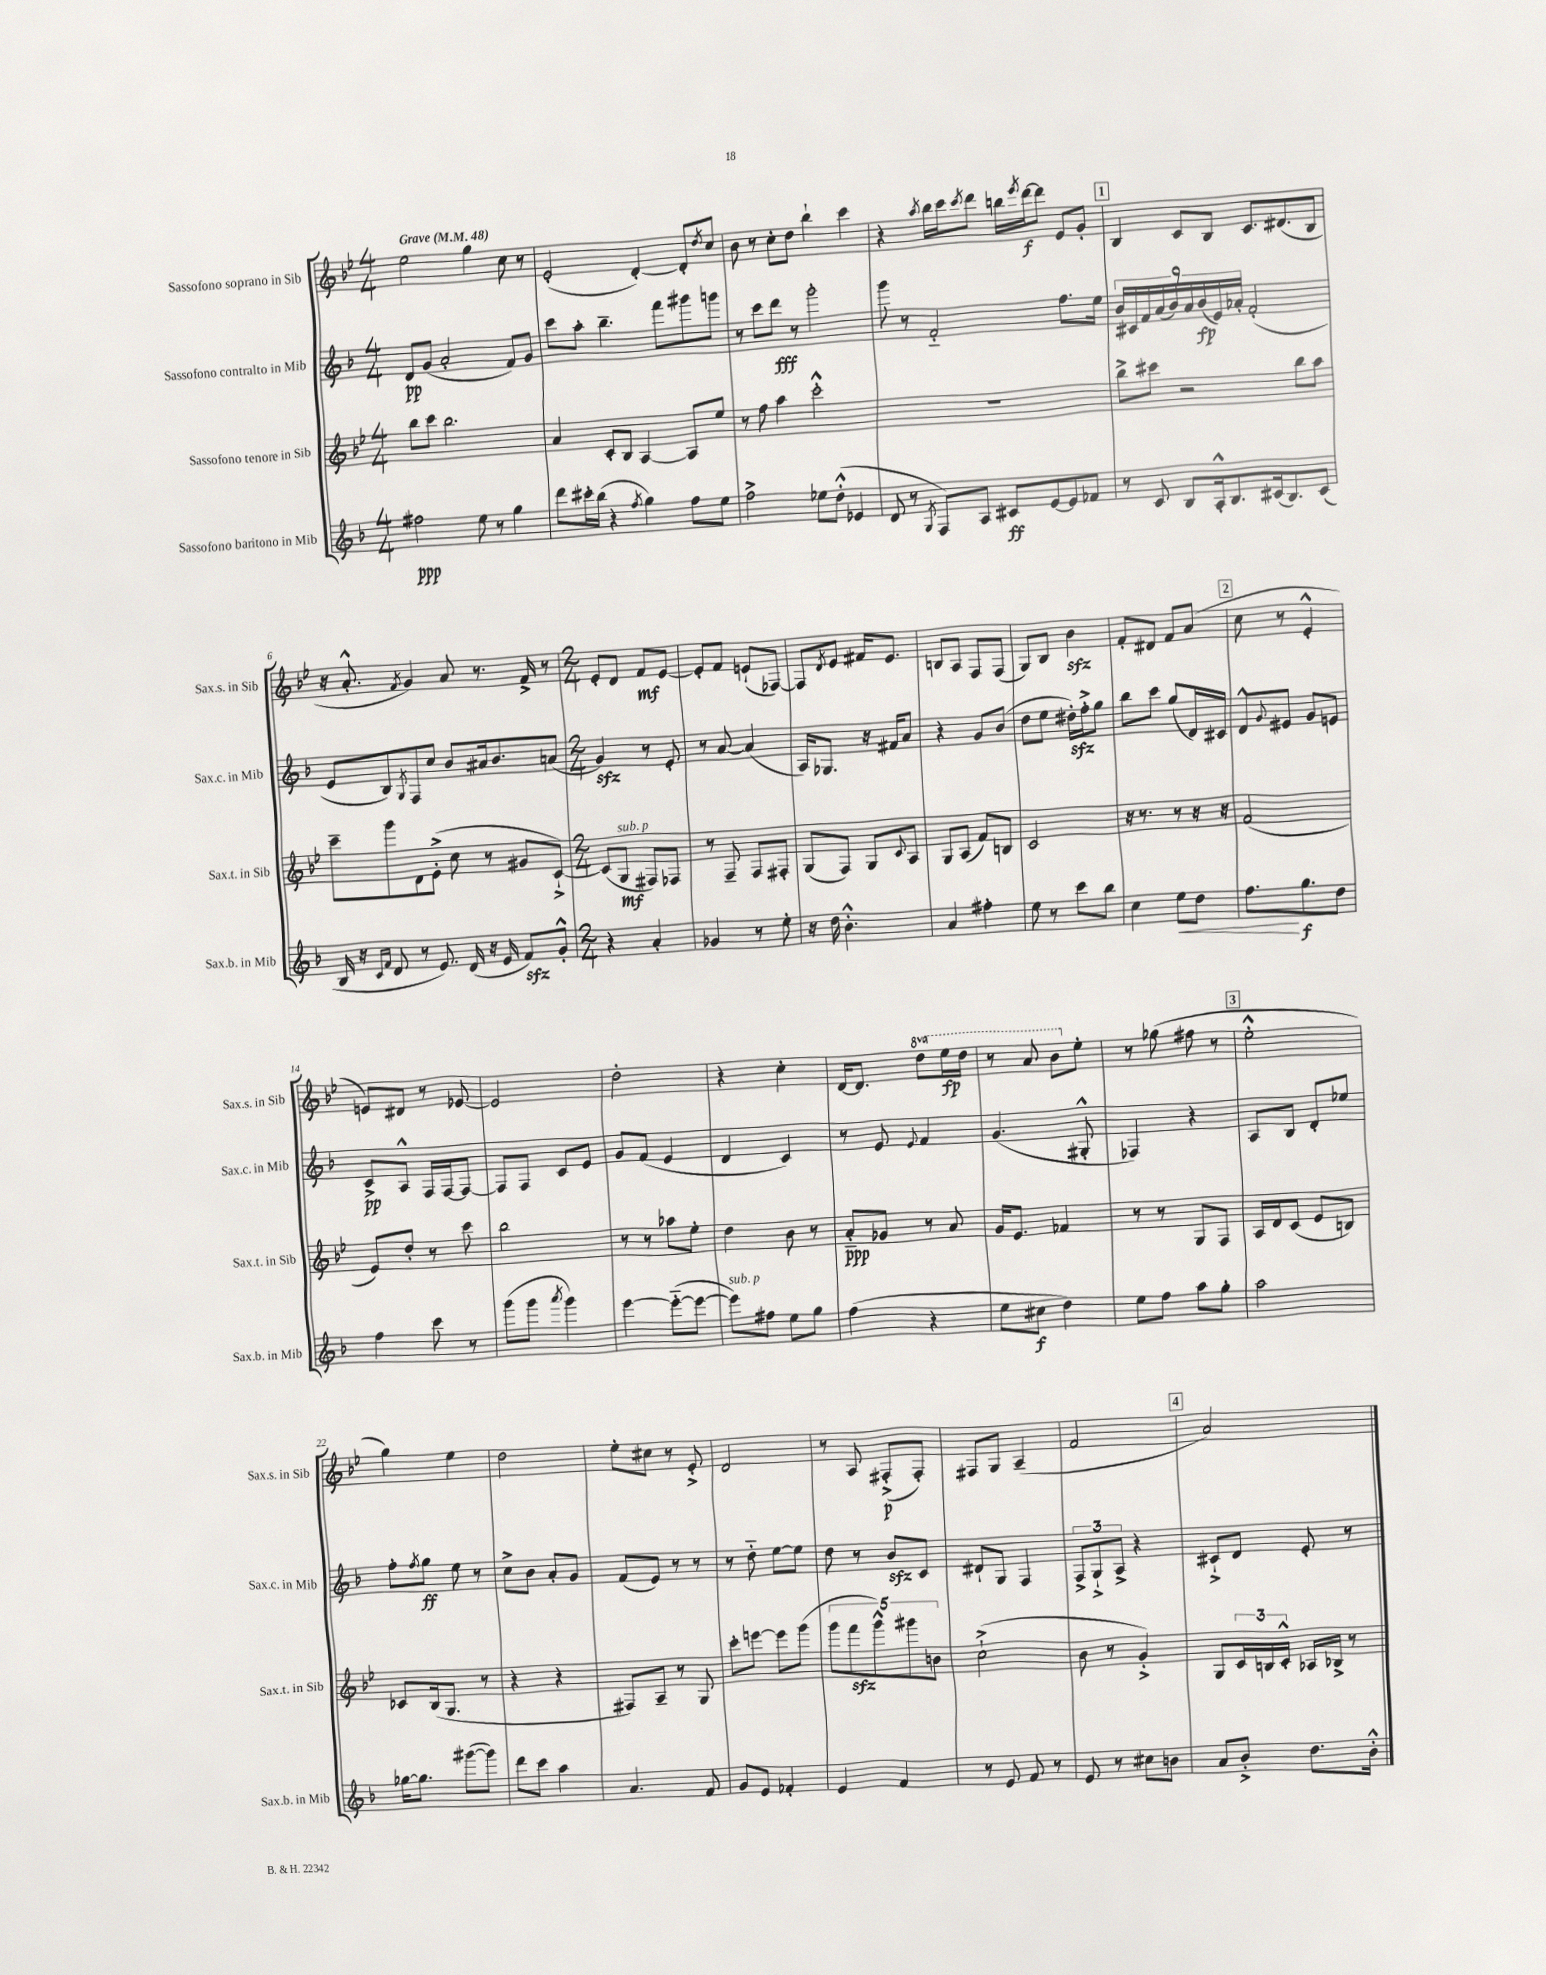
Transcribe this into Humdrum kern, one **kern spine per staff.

**kern	**kern	**kern	**kern
*staff4	*staff3	*staff2	*staff1
*clefG2	*clefG2	*clefG2	*clefG2
*k[b-]	*k[b-e-]	*k[b-]	*k[b-e-]
*M4/4	*M4/4	*M4/4	*M4/4
*MM48	*MM48	*MM48	*MM48
2ff#	8bb-	8d	2ee-
.	8ccc	(8g	.
.	2.bb-	2a'	.
8ee	.	.	4gg
8r	.	.	.
4gg	.	8f)	8cc
.	.	8g	8r
=	=	=	=
8ddd	4a	8ccc	(2e-'
16ccc#'	.	8aa'	.
(16bb-	.	.	.
4r	8c'	4.bb-~	.
.	8B-	.	.
8qff	.	.	.
4gg)	[4A	.	[4d')
.	.	8fff	.
8ff	8A]	8ggg#	8d']
.	.	.	8qdd
8ee	8ee-	8ggg	8cc
=	=	=	=
2ff^	8r	8r	8b-
.	8ff	8ccc	8r
.	4aa	8ddd	8cc'
.	.	8r	8dd
8ee-	2ccc'^^	2ggg'	4bb-`
(8dd'^^	.	.	.
4e-	.	.	4ccc
=	=	=	=
8d	1r	8ggg	4r
8r	.	8r	.
8qG	.	.	8qaa
8F)	.	2f'~	16bb-
.	.	.	16ccc
.	.	.	8qccc
8A	.	.	8ddd
8c#	.	.	16bb
.	.	.	8qeee-
.	.	.	[16ddd
[8e	.	.	8ddd]
8e]	.	8.ff	8e-
8f-	.	.	8g'
.	.	16ee	.
=	=	=	=
8r	8bb-^	18b-	4B-
.	.	18c#	.
.	.	18f	.
8c	8ccc#	.	.
.	.	(18a	.
.	.	18b-)	.
8B-	2r	.	8c
.	.	18a	.
.	.	(18b-	.
16A'^^	.	.	8B-
.	.	18e)	.
8.B-	.	.	.
.	.	18a-'	.
.	.	(2f'	8.c
(16c#	.	.	.
8.B-)	.	.	(8.d#
.	8bb-	.	.
(8c#	8aa	.	8B-
=	=	=	=
16B-	8ccc~	8e	16r
16r	.	.	8.a'^^
16qqc	.	.	.
16qqf	.	.	.
8d	8ggg	8B-)	.
.	.	8qG	8qf
8r	8d	8F	4g)
8.e)	(8e-'^	8cc	.
.	8cc	8b-	8a
(16d	.	.	.
16r	8r	16a#	8.r
16e	.	8.b-	.
8f)	8g#	.	.
.	.	.	16f^
8g'^^	[8c`^)	(8a	8r
=	=	=	=
*M2/4	*M2/4	*M2/4	*M2/4
4r	(8c]	4g)	8e-'
.	8G	.	8d
4a'	8F#)	8r	8f
.	8F-	8e'	[8e-
=	=	=	=
4g-	8r	8r	8e-']
.	8F~	[8a	8f
8r	8F	(4a]	(8e`
8ee'	8F#'	.	[8F-)
=	=	=	=
16r	(8G	16A)	8F-]
16dd	.	8.G-	.
.	.	.	8qd
4.b-'^^	8F)	.	8e-
.	8G	16r	16f#
.	.	16f#	8.e-
.	8qqc	.	.
.	8A	8a	.
=	=	=	=
4a	8G	4r	8B
.	(8A	.	8A
4ff#'	8f)	8g	8F
.	8B	(8b-	(8F
=	=	=	=
8ee	2c	8dd	8G)
8r	.	8ee	8B-
8ccc	.	16dd#')	4b-
.	.	16ff'^	.
8bb-	.	8gg	.
=	=	=	=
4cc	16r	8bb-	8f'
.	8.r	.	.
.	.	8ccc	8d#
8ee	8r	(8gg	8f
8dd	16r	16d)	(8a
.	16r	16c#	.
=	=	=	=
8.ff	(2f	8d^^	8cc
.	.	8qqg	.
.	.	8e#	8r
8.gg	.	.	.
.	.	8g	4e-'^^
8dd	.	8e	.
=	=	=	=
4ff	8e-)	8c^	8e)
.	8dd'	8A^^	8d#
8ccc	8r	16F	8r
.	.	[16F	.
8r	8ccc	8F_	[8e-
=	=	=	=
(8ggg	2bb-	8F]	2e-]
8ggg	.	8F	.
8qaaa	.	.	.
4ggg)	.	8c	.
.	.	8e	.
=	=	=	=
[4eee	8r	8g	2dd'
.	8r	(8f	.
(8eee'~_	8aa-	4e	.
8eee_	8ee-'	.	.
=	=	=	=
8eee])	4dd	4d	4r
8ff#	.	.	.
8ee	8b-	4c)	4cc'
8gg	8r	.	.
=	=	=	=
(4ff	8a'~	8r	[16d
.	.	.	8.d]
.	8g-	8e	.
.	.	8qqe	.
4r	8r	4f	8ddd
.	8a	.	16eee-
.	.	.	16ddd
=	=	=	=
8ee	16g	(4.g	8r
.	8.e-	.	.
8cc#	.	.	8aa
4dd)	4f-	.	8bb-
.	.	8G#'^^	8ee-'
=	=	=	=
8ee	8r	4F-)	8r
8ff	8r	.	(8gg-
8aa	8G	4r	8ff#
8gg'	8F	.	8r
=	=	=	=
2aa	16A	8A	2ee-'^^
.	16d	.	.
.	(8c	8B-	.
.	8e-	8d'	.
.	8B)	8ee-	.
=	=	=	=
[16gg-	8c-	8ff'	4gg)
8.gg-]	.	.	.
.	.	8qff	.
.	(16B-	8gg	.
.	8.G	.	.
([8ggg#	.	8ee	4ee-
8ggg#])	8r	8r	.
=	=	=	=
8ddd	4r	8cc^	2dd
8ccc	.	8b-	.
4aa	4r	8a'	.
.	.	8g	.
=	=	=	=
4.a	8F#)	(8f	8ee-'
.	8A~	8e)	8cc#
.	8r	8r	8r
8f	8G	8r	8e-'^
=	=	=	=
8g	8ccc'	8r	2d
8e	[8eee	8dd'~	.
4f-'	8eee]	[8ee	.
.	(8ggg	8ee]	.
=	=	=	=
4e	10ggg	8dd	8r
.	10fff	.	.
.	.	8r	8A
.	10ggg^^)	.	.
4f	.	8b-	(8F#'^
.	10ggg#	.	.
.	.	8c	8F#')
.	10b	.	.
=	=	=	=
8r	(2cc`^	8d#`	8F#
8e	.	8G	8G
8f	.	4F	(4A~
8r	.	.	.
=	=	=	=
8e	8b-	12F^	2f
.	.	12G`^	.
8r	8r	.	.
.	.	12A^	.
8cc#	4g'^)	4r	.
8b	.	.	.
=	=	=	=
8a	8G	8c#`^	2a)
8b-'^	24c	8d	.
.	24B	.	.
.	24c'^^	.	.
8.dd	16A-	8e'	.
.	16B-^	.	.
.	8r	8r	.
16b-'^^	.	.	.
==	==	==	==
*-	*-	*-	*-
